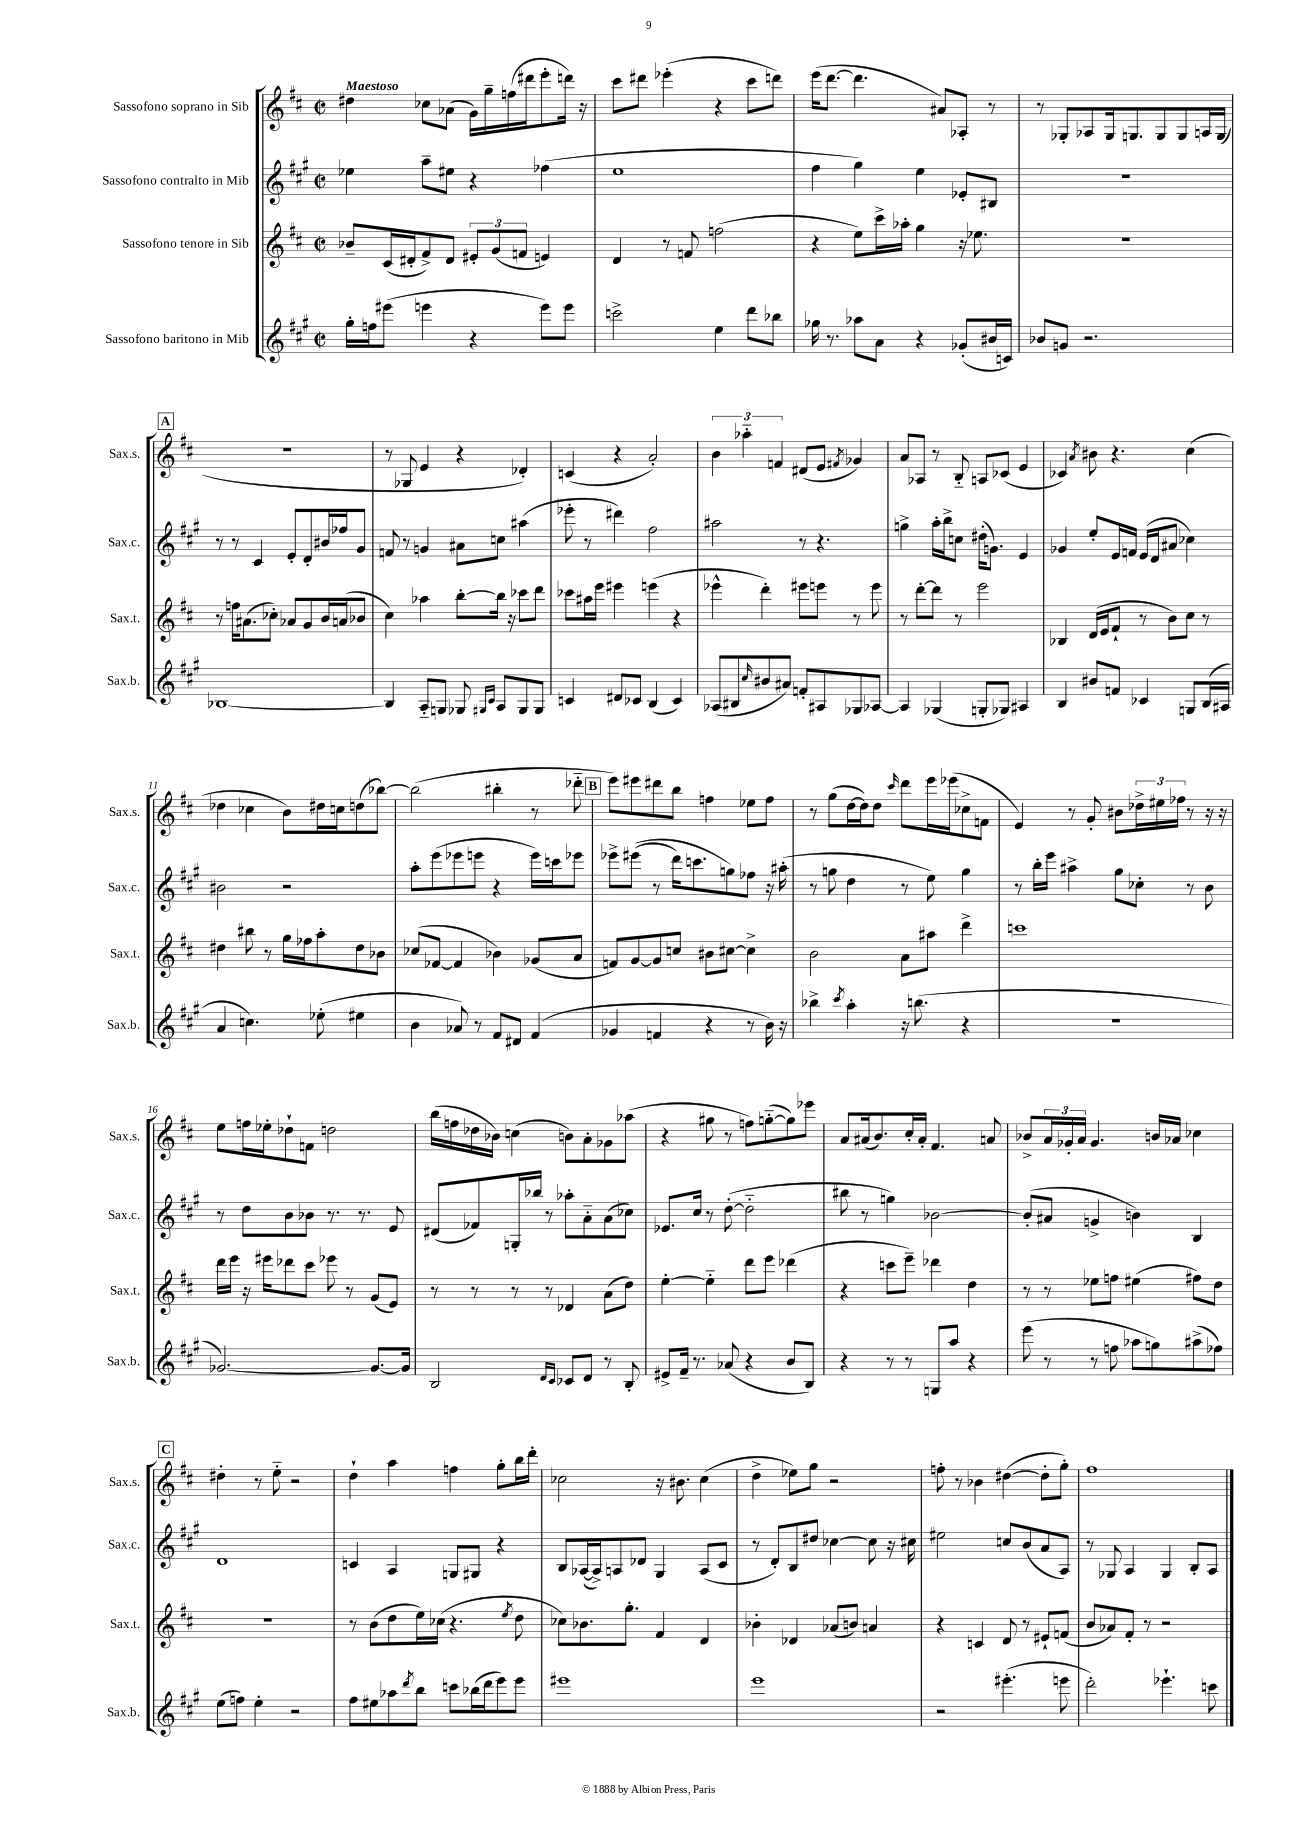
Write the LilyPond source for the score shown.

<<
\new StaffGroup <<
\new Staff = "s0" \with { instrumentName = "Sassofono soprano in Sib" shortInstrumentName = "Sax.s." } {
    \clef treble \key d \major \defaultTimeSignature \time 2/2 \tempo "Maestoso"
    dis''4 ces''8 aes'8( g'16) g''16-- f''16( dis'''16 e'''8-. d'''16) r16 |
    cis'''8 dis'''8 ees'''4-.( r4 cis'''8 d'''8) |
    e'''16( d'''8.~ d'''4. ais'8) aes8-. r8 |
    r8 ges8-. aes8 ges16 g8. g8 g8 a16 g16( |
    \mark \markup { \box "A" } R1 |
    r8 ges8 e'4 r4 des'4-.) |
    c'4( r4 a'2-.) |
    \tuplet 3/2 { b'4 aes''4-_ f'4 } dis'8( e'8 \acciaccatura { fis'8 } ges'4) |
    a'8 aes8 r8 b8-_ a8 ces'8( e'4 |
    ces'4) \acciaccatura { a'8 } bis'8 r4. cis''4( |
    des''4 ces''4 b'8) dis''16 c''16 d''8( bes''8~) |
    bes''2( bis''4-. r8 des'''8-_ |
    \mark \markup { \box "B" } e'''8) eis'''8 dis'''8 b''8 f''4 ees''8 f''8 |
    r8 g''8( d''16~ d''16) d''8 \grace { cis'''16 } d'''8 e'''16 ees'''16( ces''8-> f'8 |
    e'4) r8 g'8-. bis'8 \tuplet 3/2 { des''16-> eis''16 fes''16 } r8 r16 r16 |
    e''8 f''16 ees''16-. des''8-! f'8 d''2 |
    b''16( f''16 des''16 bes'16) c''4( b'8) a'8-. ges'8 aes''8( |
    r4 gis''8 r8 f''8) g''8~-_( g''8) ees'''8 |
    a'8 ais'16( b'8.) cis''16-. ais'16-. fis'4. a'8 |
    bes'8-> \tuplet 3/2 { a'16 ges'16-. a'16 } ges'4. b'16 aes'16 ces''4 |
    \mark \markup { \box "C" } dis''4-. r8 e''8-_ r2 |
    d''4-! a''4 f''4 g''8-. b''16 d'''16-. |
    ces''2 r16 bis'8. ces''4( |
    d''4-> ees''8) g''8 r2 |
    f''8-. r8 bes'4 dis''4~( dis''8-. g''8-.) |
    fis''1 \bar "|." |
}
\new Staff = "s1" \with { instrumentName = "Sassofono contralto in Mib" shortInstrumentName = "Sax.c." } {
    \clef treble \key a \major \defaultTimeSignature \time 2/2
    ees''4 a''8-- eis''8 r4 fes''4( |
    e''1 |
    fis''4 gis''4) e''4 ees'8-. bis8 |
    R1 |
    \mark \markup { \box "A" } r8 r8 cis'4 e'8-. d'8-. bis'16 fes''16 gis'8 |
    f'8 r8 g'4 ais'8 c''8 ais''4( |
    ees'''8-. r8 dis'''4) fis''2 |
    ais''2 r8 r4. |
    g''4-> a''16-. b''16-> c''8 dis''16-.( g'8.) e'4 |
    ges'4 e''8-. e'16 f'16 e'16( d'16 ais'8 ces''4) |
    bis'2 r2 |
    a''8-. e'''8( ees'''8 e'''8 r4 e'''16) c'''16 ees'''8 |
    \mark \markup { \box "B" } ees'''8-> eis'''8(\( r8 d'''16) c'''8. g''8\) fes''8 r16 ais''16-.( |
    r8 g''8 d''4 r8 e''8) g''4 |
    r8 b''16-. e'''16 ais''4-> gis''8 ces''8-. r8 b'8 |
    r8 d''8 b'8 bes'8 r8. r8. e'8 |
    dis'8( fes'8) g16-. bes''16 r8 aes''8-. a'8-_ a'8( ces''8) |
    ees'8. cis''16 r8 d''8~-.( d''2-_ |
    bis''8 r8 g''4) bes'2~ |
    bes'8-.( ais'8 g'4-> b'4) b4 |
    \mark \markup { \box "C" } d'1 |
    c'4 a4 g8 gis8 r4 |
    b8 aes16~( aes16->) a8 des'8 gis4 a8( cis'8 |
    r8 d'8-.) b8 dis''8 ces''4~ ces''8 r16 cis''16 |
    eis''2 c''8 b'8( a'8 a8) |
    r8 ges8 a4 ges4 b8-. a8 \bar "|." |
}
\new Staff = "s2" \with { instrumentName = "Sassofono tenore in Sib" shortInstrumentName = "Sax.t." } {
    \clef treble \key d \major \defaultTimeSignature \time 2/2
    bes'8-- cis'16( dis'16-. fis'8->) dis'8 \tuplet 3/2 { eis'8-. g'8( f'8 } e'4) |
    d'4 r8 f'8 f''2( |
    r4 e''8) cis'''16-> aes''16-. g''4 r16 ees''8. |
    r1 |
    \mark \markup { \box "A" } r8 f''16 ais'8.( ces''8-.) aes'8 g'8 b'16 a'16( bes'8 |
    cis''4) aes''4 b''8~-. b''16 r16 ces'''8 d'''8 |
    ces'''8 ais''16 e'''16 eis'''4 e'''4( r4 |
    ees'''4-^ d'''4-.) eis'''8 e'''8 r8 e'''8 |
    r8 d'''8~-. d'''8 r8 e'''2 |
    bes4 d'16( e'16 fis'8-! r8 b'8) cis''8 r8 |
    dis''4 bis''8 r8 g''16 fes''16 a''8-. dis''8 bes'8 |
    ces''8( fes'8~ fes'4 bes'4) ges'8( a'8 |
    \mark \markup { \box "B" } f'8) g'8~ g'8 c''8 bis'8 cis''8~ cis''4-> |
    b'2 a'8 ais''8 d'''4-> |
    c'''1 |
    d'''16 e'''16 r16 eis'''16 des'''8 cis'''8 ees'''8 r8 g'8( e'8) |
    r8 r8 r8 r8 des'4 a'8( d''8) |
    e''4~-. e''4-_ d'''8 e'''8 des'''4( |
    r4 c'''8 e'''8--) des'''4 d''4 |
    r8 r8 ees''8 f''8 eis''4( fis''8) d''8 |
    \mark \markup { \box "C" } R1 |
    r8 b'8( d''8 e''16) ces''16( r4. \acciaccatura { e''8 } d''8 |
    ces''8) bes'8. g''8.-. fis'4 d'4 |
    bes'4-. des'4 aes'8( b'8) a'4 |
    r4 c'4 d'8 r8 eis'8-! f'8( |
    b'8 aes'8) fis'8-. r8 r2 \bar "|." |
}
\new Staff = "s3" \with { instrumentName = "Sassofono baritono in Mib" shortInstrumentName = "Sax.b." } {
    \clef treble \key a \major \defaultTimeSignature \time 2/2
    gis''16-. f''16 eis'''8( e'''4 r4 e'''8) e'''8 |
    c'''2-> e''4 d'''8 bes''8 |
    ges''16 r8. aes''8 a'8 r4 ges'8-.( bis'16 c'16) |
    bes'8 g'8 r2. |
    \mark \markup { \box "A" } bes1~ |
    bes4 a8-_ g8 ges8 \grace { gis16 cis'16 } a8 gis8 gis8 |
    c'4 dis'8 ces'8 b4( ces'4) |
    aes8( bis8 \grace { cis''16 } bis'8 ais'8) f'8-. ais8 ges8 aes8~ |
    aes4 ges4( g8-. ges8) ais4 |
    b4 bis'8 f'8 ces'4 g8 b16( ais16 |
    a'4 c''4.) ees''8-.( eis''4 |
    b'4 aes'8) r8 fis'8 dis'8 fis'4( |
    \mark \markup { \box "B" } ges'4 f'4 r4 r8 b'16) r16 |
    bes''4-> \acciaccatura { cis'''8 } a''4-. r16 b''8.( r4 |
    R1 |
    ges'2.~) ges'8.~ ges'16 |
    b2 \grace { d'16 cis'16 } ces'8 d'8 r8 b8-. |
    eis'8-> fis'16-- r8. aes'8( r4 b'8 b8) |
    r4 r8 r8 g8 a''8 r4 |
    e'''8( r8 r8 f''8 aes''8 g''8) ais''8->( fes''8) |
    \mark \markup { \box "C" } e''8( f''8) e''4-. r2 |
    fis''8 eis''8 aes''8 \acciaccatura { d'''8 } b''8 c'''8 bes''16( d'''16 e'''8) e'''8 |
    eis'''1 |
    e'''1 |
    r2 eis'''4.-.( e'''8 |
    d'''2-.) ees'''4.-! c'''8 \bar "|." |
}
>>
>>
